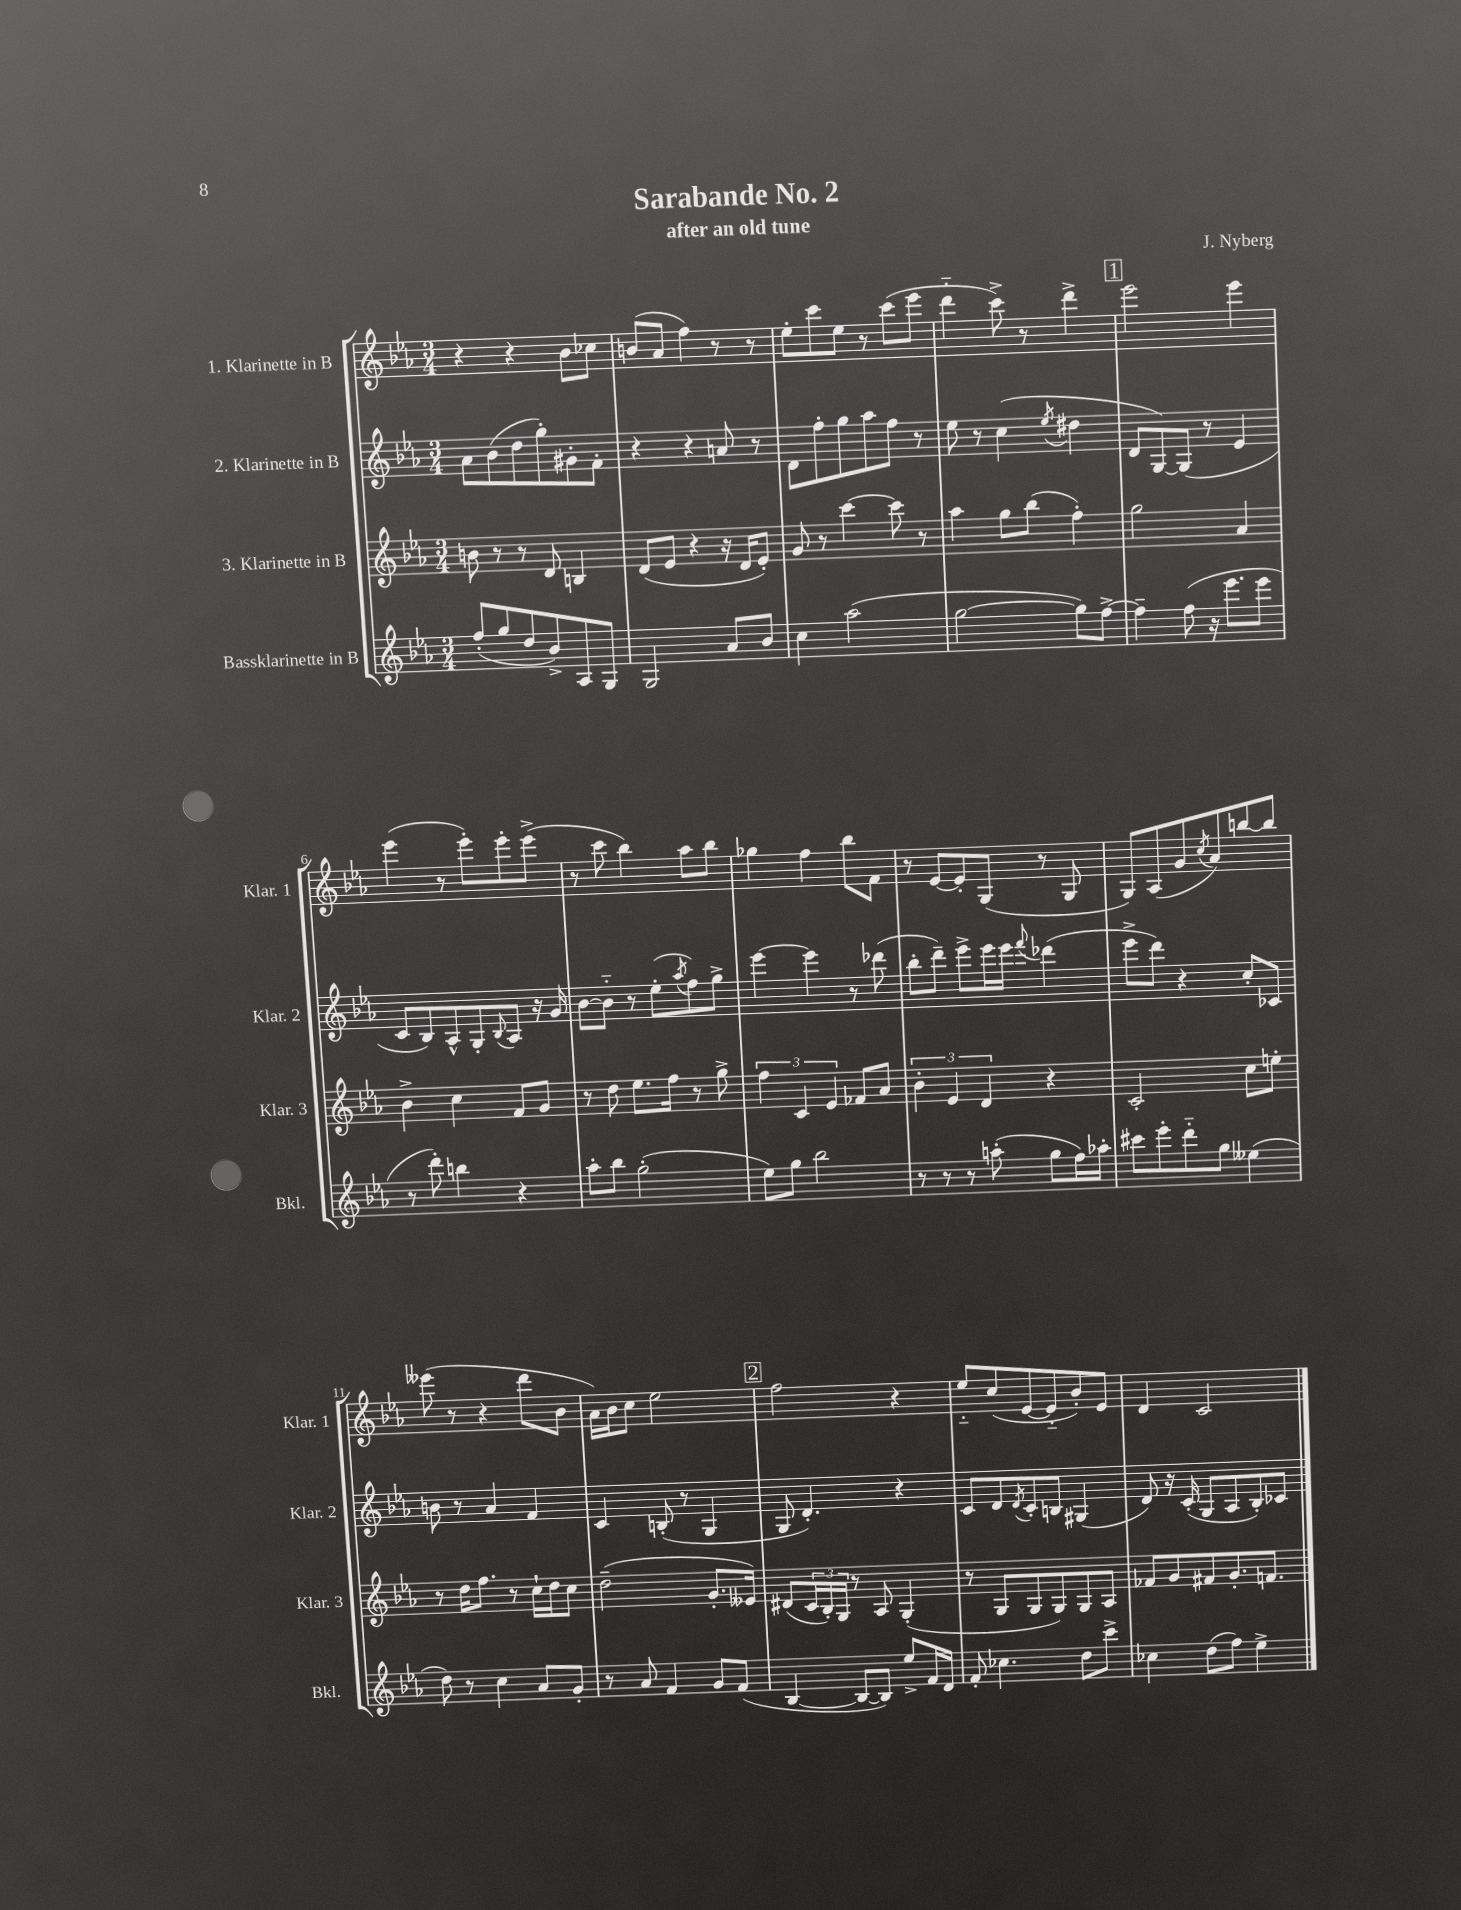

**kern	**kern	**kern	**kern
*staff4	*staff3	*staff2	*staff1
*clefG2	*clefG2	*clefG2	*clefG2
*k[b-e-a-]	*k[b-e-a-]	*k[b-e-a-]	*k[b-e-a-]
*M3/4	*M3/4	*M3/4	*M3/4
(8ff'	8b	8a-	4r
8gg	8r	(8b-	.
8dd	8r	8dd	4r
8b-^)	8d	8gg')	.
8A-	4B	8g#'	8b-
8G	.	8f'	8cc-
=	=	=	=
2G	(8d	4r	(8b
.	8e-	.	8a-
.	4r	4r	4ff)
8a-	16r	8a	8r
.	16d	.	.
8b-	8e-')	8r	8r
=	=	=	=
4cc	8g	8d	8ee-'
.	8r	8ff'	8ccc
(2aa-	[4ccc	8gg	8ee-
.	.	8aa-	8r
.	8ccc]	8ff	(8ccc
.	8r	8r	8eee-
=	=	=	=
[2gg	4aa-	8ee-	4ddd'~
.	.	8r	.
.	8gg	(4cc	8ccc^)
.	(8bb-	.	8r
.	.	8qee-	.
8gg])	4ff')	4dd#	4ddd^
[8ff^	.	.	.
=	=	=	=
4ff~]	2gg	8d	2eee-
.	.	[8G)	.
(8ff	.	(8G]	.
16r	.	8r	.
8.eee-	.	.	.
.	4a-	4e-	4eee-
8eee-	.	.	.
=	=	=	=
8r	4b-^	8c	(4eee-
8ddd')	.	8B-)	.
4bb	4cc	8A-^^	8r
.	.	8G'	8eee-')
.	.	8qqB-	.
4r	8f	8A-	8eee-'
.	8g	16r	(8eee-^
.	.	16g	.
=	=	=	=
8aa-'	8r	[8b-	8r
8bb-	8dd	8b-'~]	8ccc
(2gg'	8.ee-	8r	4bb-)
.	.	(8ee-'	.
.	16ff	.	.
.	.	8qaa-	.
.	8r	8ff)	8aa-
.	8gg^	8gg^	8bb-
=	=	=	=
8ee-)	6ff	[4eee-	4gg-
8gg	.	.	.
.	6c	.	.
2bb-	.	4eee-]	4ff
.	6e-	.	.
.	8f-	8r	8bb-
.	8a-	(8ddd-	8f
=	=	=	=
8r	6b-'	8bb-'	8r
8r	.	8ddd~)	[8e-
.	6e-	.	.
8r	.	8eee-^	8e-']
.	6d	.	.
(8aa'	.	16eee-	(8G
.	.	16eee-	.
.	.	8qqfff	.
8gg	4r	(4ddd-	8r
16ff)	.	.	8G
16aa-'	.	.	.
=	=	=	=
8ccc#	2c'	8eee-^	8G)
8eee-'	.	8ddd)	(8A-
8ddd'~	.	4r	8g
.	.	.	8qcc
8gg	.	.	8a-)
(4ee--	8cc	8cc'	[8bb
.	8ee'	8c-	8bb]
=	=	=	=
8dd)	8r	8b	(8eee--
8r	16dd	8r	8r
.	8.ff	.	.
4cc	.	4a-	4r
.	8r	.	.
8a-	16cc`	4f	8ddd
.	16dd	.	.
8g'	8cc	.	8b-
=	=	=	=
8r	(2dd~	4c	16a-)
.	.	.	16b-
8a-	.	.	8cc
4f	.	(8B'	2ee-
.	.	8r	.
8g	8.g'	4G	.
(8f	.	.	.
.	16e--)	.	.
=	=	=	=
[4B-	(8d#	8G	2ff
.	24c	4.d')	.
.	24B-')	.	.
.	24G	.	.
8B-_	8r	.	.
8B-])	8A-	.	.
8ee-^	(4G'	4r	4r
16f	.	.	.
16d	.	.	.
=	=	=	=
8f'	8r	8c	8ee-'~
4.cc-	8G	8d	(8cc
.	.	8qd	.
.	8G	8c'	[8e-
.	8G)	8B	8e-'~]
8dd	8G	(4G#	8b-')
8ccc^	8A-	.	8e-
=	=	=	=
4cc-	8f-	8d)	4d
.	8g	16r	.
.	.	(16c'	.
(8dd	8f#	8G	2c
8ff)	8.g'	8A-	.
4ee-^	.	8B-')	.
.	8.f	.	.
.	.	8c-	.
==	==	==	==
*-	*-	*-	*-
